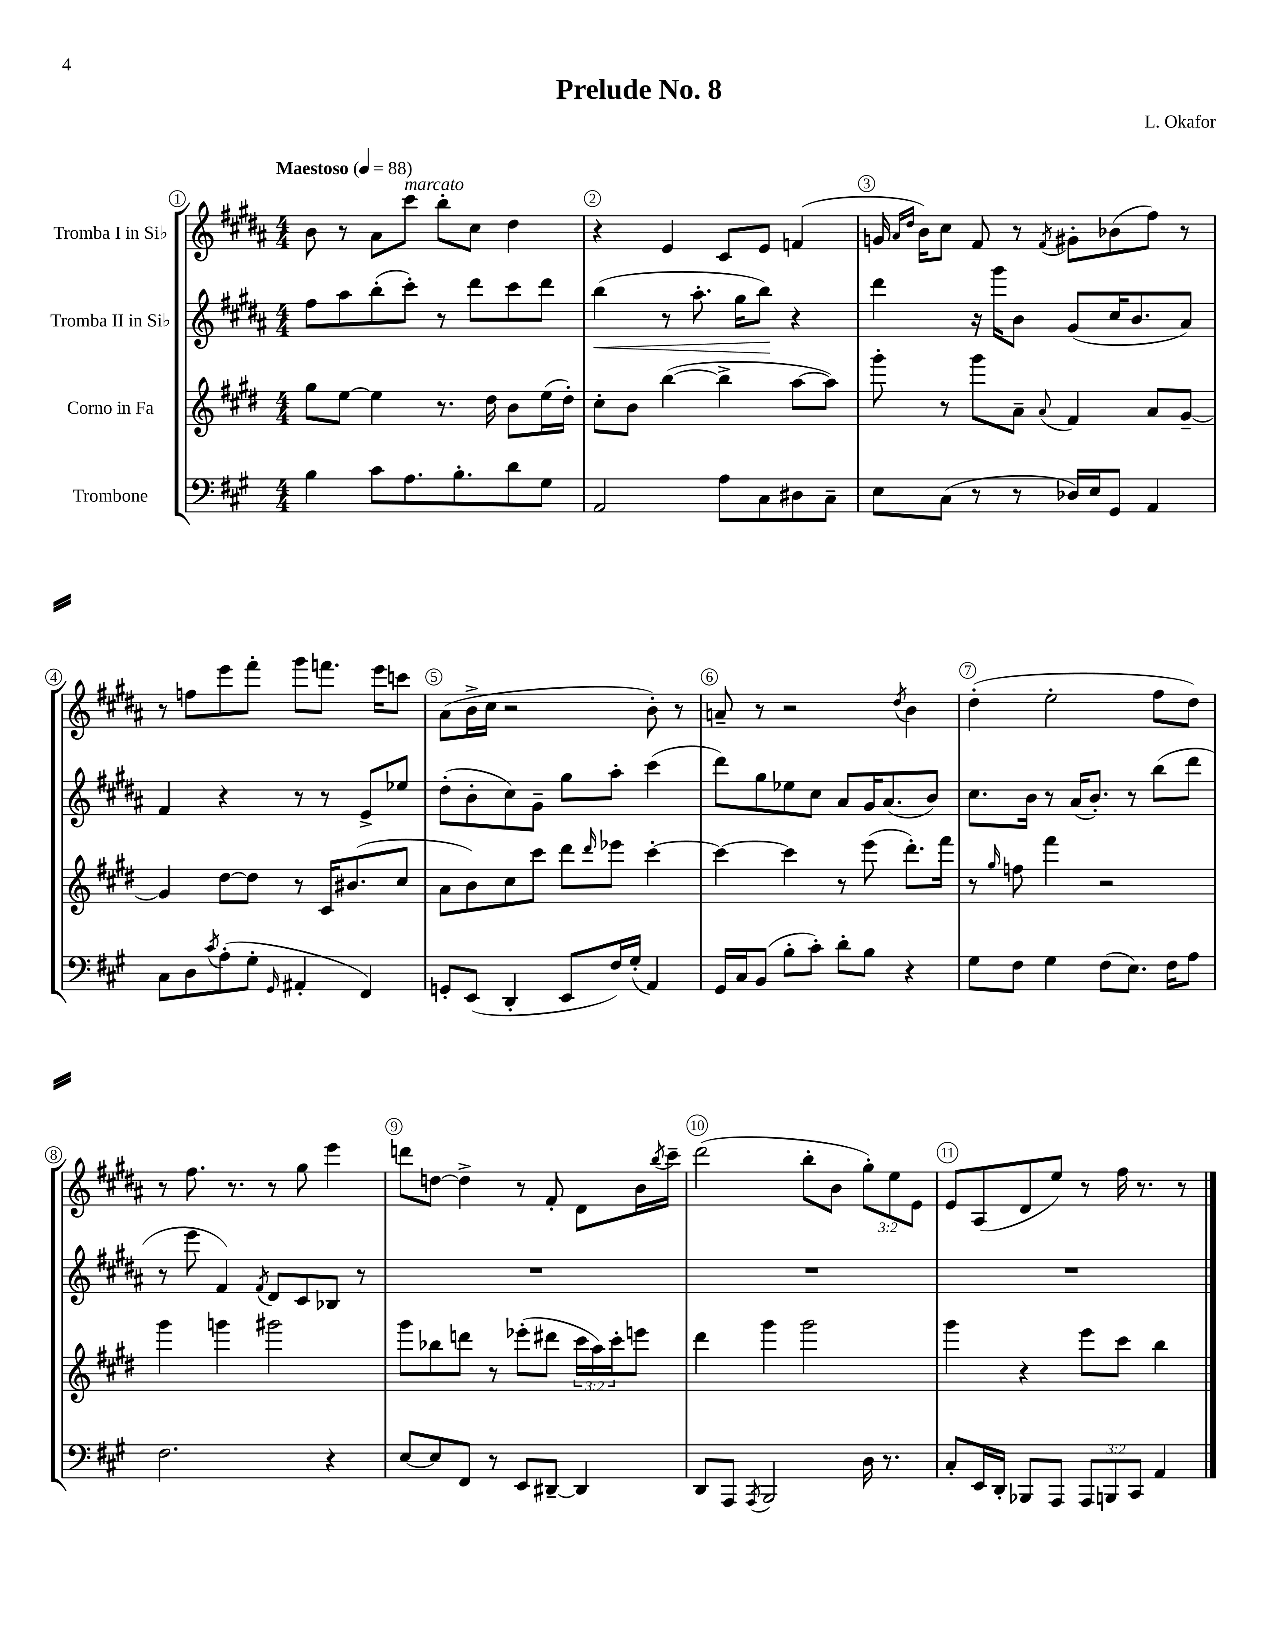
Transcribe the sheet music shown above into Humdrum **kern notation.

**kern	**kern	**kern	**kern
*staff4	*staff3	*staff2	*staff1
*clefF4	*clefG2	*clefG2	*clefG2
*k[f#c#g#]	*k[f#c#g#d#]	*k[f#c#g#d#a#]	*k[f#c#g#d#a#]
*M4/4	*M4/4	*M4/4	*M4/4
*MM88	*MM88	*MM88	*MM88
4B	8gg#	8ff#	8b
.	[8ee	8aa#	8r
8c#	4ee]	(8bb'	8a#
8.A	.	8ccc#')	8ccc#
.	8.r	8r	8bb'
8.B'	.	.	.
.	.	8ddd#	8cc#
.	16dd#	.	.
8d	8b	8ccc#	4dd#
8G#	(16ee	8ddd#	.
.	16dd#')	.	.
=	=	=	=
2AA	8cc#'	(4bb	4r
.	8b	.	.
.	([4bb	8r	4e
.	.	8.aa#'	.
8A	4bb^]	.	8c#
.	.	16gg#	.
8C#	.	8bb)	8e
8D#	[8aa	4r	(4f
8C#~	8aa])	.	.
=	=	=	=
8E	8ggg#'	4ddd#	16g
.	.	.	16qqa#
.	.	.	16qqdd#
.	.	.	16b)
(8C#	8r	.	8cc#
8r	8ggg#	16r	8f#
.	.	16ggg#	.
8r	8a~	8b	8r
.	8qqa	.	8qf#
16D-)	4f#	(8g#	8g#'
16E	.	.	.
8GG#	.	16cc#	(8b-
.	.	8.b	.
4AA	8a	.	8ff#)
.	[8g#~	8a#)	8r
=	=	=	=
8C#	4g#]	4f#	8r
8D	.	.	8ff
8qc#	.	.	.
(8A'	[8dd#	4r	8eee
8G#'	8dd#]	.	8fff#'
16qqGG#	.	.	.
4AA#'	8r	8r	8ggg#
.	16c#	8r	8.fff
.	(8.b#	.	.
4FF#)	.	8e^	.
.	.	.	16eee
.	8cc#	8ee-	8ccc
=	=	=	=
8GG'	8a	(8dd#'	(8a#
(8EE	8b)	8b'	16b^
.	.	.	16cc#
4DD'	8cc#	8cc#)	2r
.	8ccc#	8g#~	.
8EE	8ddd#	8gg#	.
.	16qqddd#	.	.
16F#)	8eee-	8aa#'	.
(16G#'	.	.	.
4AA)	[4ccc#'	(4ccc#	8b')
.	.	.	8r
=	=	=	=
16GG#	4ccc#_	8ddd#)	8a~
16C#	.	.	.
(8BB	.	8gg#	8r
8B'	4ccc#]	8ee-	2r
8c#')	.	8cc#	.
8d'	8r	8a#	.
8B	(8eee	16g#	.
.	.	(8.a#	.
.	.	.	8qdd#
4r	8.ddd#')	.	4b
.	.	8b)	.
.	16fff#	.	.
=	=	=	=
8G#	8r	8.cc#	(4dd#'
.	16qqgg#	.	.
8F#	8ff	.	.
.	.	16b	.
4G#	4fff#	8r	2ee'
.	.	(16a#	.
.	.	8.b')	.
(8F#	2r	.	.
8.E)	.	8r	.
.	.	(8bb	8ff#
16F#	.	.	.
8A	.	8ddd#	8dd#)
=	=	=	=
2.F#	4ggg#	8r	8r
.	.	8eee	8.ff#
.	4ggg	4f#)	.
.	.	.	8.r
.	.	8qf#	.
.	2ggg#	8d#	8r
.	.	8c#	8gg#
4r	.	8B-	4eee
.	.	8r	.
=	=	=	=
[8E	8ggg#	1r	8ddd
8E]	8bb-	.	[8dd
8FF#	8ddd	.	4dd^]
8r	8r	.	.
8EE	(8eee-'	.	8r
[8DD#~	8ddd#	.	8f#'
4DD#]	24ccc#	.	8d#
.	24aa)	.	.
.	24ccc#'	.	.
.	8eee	.	16b
.	.	.	8qbb
.	.	.	16ccc#~
=	=	=	=
8DD	4ddd#	1r	(2ddd#
8AAA	.	.	.
8qAAA	.	.	.
2BBB	4ggg#	.	.
.	2ggg#	.	8bb'
.	.	.	8b
16D	.	.	12gg#')
8.r	.	.	.
.	.	.	12ee
.	.	.	12e
=	=	=	=
8C#'	4ggg#	1r	8e
16EE	.	.	(8A#
16DD'	.	.	.
8BBB-	4r	.	8d#
8AAA	.	.	8ee)
12AAA	8eee	.	8r
12BBB	.	.	.
.	8ccc#	.	16ff#
12CC#	.	.	.
.	.	.	8.r
4AA	4bb	.	.
.	.	.	8r
==	==	==	==
*-	*-	*-	*-
